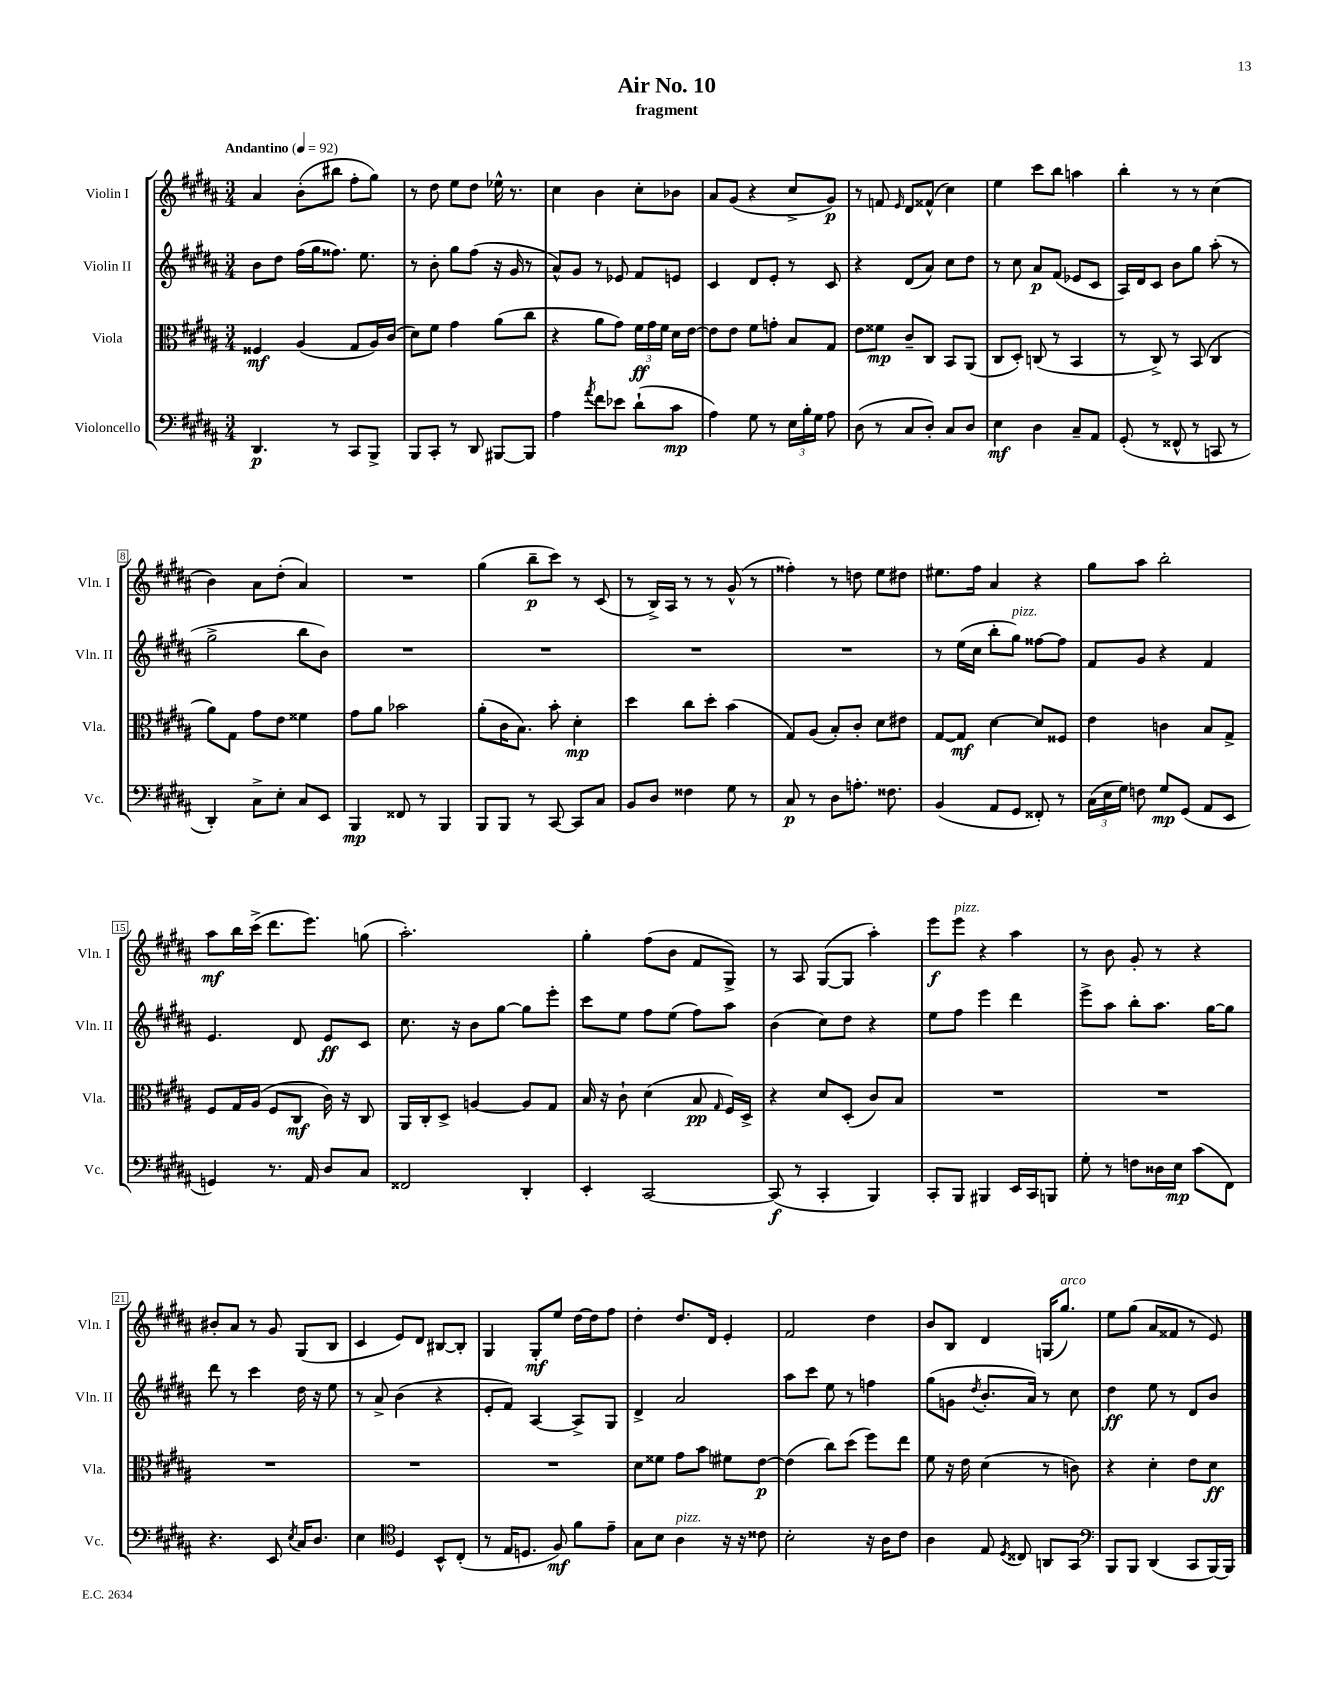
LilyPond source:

\header { title = "Air No. 10" subtitle = "fragment" }
<<
\new StaffGroup <<
\new Staff = "s0" \with { instrumentName = "Violin I" shortInstrumentName = "Vln. I" } {
    \clef treble \key b \major \numericTimeSignature \time 3/4 \tempo "Andantino" 4 = 92
    \autoBeamOff ais'4 b'8[-.( bis''8] fis''8[-. gis''8]) |
    r8 dis''8 e''8[ dis''8] ees''16-^ r8. |
    cis''4 b'4 cis''8[-. bes'8] |
    ais'8[ gis'8]( r4 cis''8[-> gis'8]\p) |
    r8 f'8 \grace { e'16 } dis'8[ fisis'8]-^( cis''4) |
    e''4 cis'''8[ b''8] a''4 |
    b''4-. r8 r8 cis''4( |
    b'4) ais'8[ dis''8]-.( ais'4) |
    R2. |
    gis''4( b''8[--\p cis'''8]) r8 cis'8( |
    r8 b16[->) ais16] r8 r8 gis'8-^( r8 |
    fisis''4-.) r8 d''8 e''8[ dis''8] |
    eis''8.[ fis''16] ais'4 r4 |
    gis''8[ ais''8] b''2-. |
    ais''8[\mf b''16 cis'''16]->( dis'''8.[ e'''8.]) g''8( |
    ais''2.-.) |
    gis''4-. fis''8[( b'8] fis'8[ gis8]->) |
    r8 ais8 gis8[~( gis8] ais''4-.) |
    e'''8[\f e'''8]^\markup { \italic "pizz." } r4 ais''4 |
    r8 b'8 gis'8-. r8 r4 |
    bis'8[-. ais'8] r8 gis'8 gis8[( b8] |
    cis'4 e'8[) dis'8] bis8[~ bis8]-. |
    gis4 gis8[-.\mf e''8] dis''16[~ dis''16 fis''8] |
    dis''4-. dis''8.[ dis'16] e'4-. |
    fis'2 dis''4 |
    b'8[ b8] dis'4 g16[( gis''8.]^\markup { \italic "arco" }) |
    e''8[ gis''8]( ais'8[ fisis'8] r8 e'8) \bar "|." |
}
\new Staff = "s1" \with { instrumentName = "Violin II" shortInstrumentName = "Vln. II" } {
    \clef treble \key b \major \numericTimeSignature \time 3/4
    \autoBeamOff b'8[ dis''8] fis''16[( gis''16 fisis''8.]) e''8. |
    r8 b'8-. gis''8[ fis''8]( r16 gis'16 r8 |
    ais'8[-^) gis'8] r8 ees'8 fis'8[ e'8] |
    cis'4 dis'8[ e'8]-. r8 cis'8 |
    r4 dis'8[( ais'8]) cis''8[ dis''8] |
    r8 cis''8 ais'8[\p fis'8]( ees'8[ cis'8] |
    ais16[) dis'16 cis'8] b'8[ gis''8] ais''8-.( r8 |
    gis''2-> b''8[ b'8]) |
    R2. |
    R2. |
    R2. |
    R2. |
    r8 e''16[( cis''16] b''8[-. gis''8]^\markup { \italic "pizz." }) fisis''8[~ fisis''8] |
    fis'8[ gis'8] r4 fis'4 |
    e'4. dis'8 e'8[\ff cis'8] |
    cis''8. r16 b'8[ gis''8]~ gis''8[ e'''8]-. |
    cis'''8[ e''8] fis''8[ e''8]( fis''8[) ais''8] |
    b'4( cis''8[) dis''8] r4 |
    e''8[ fis''8] e'''4 dis'''4 |
    e'''8[-> ais''8] b''8[-. ais''8.] gis''16[~ gis''8] |
    dis'''8 r8 cis'''4 dis''16 r16 e''8 |
    r8 ais'8-> b'4( r4 |
    e'8[-. fis'8]) ais4~ ais8[-> gis8] |
    dis'4-> ais'2 |
    ais''8[ cis'''8] e''8 r8 f''4 |
    gis''8[( g'8] \acciaccatura { dis''8 } b'8.[-. ais'16]) r8 cis''8 |
    dis''4\ff e''8 r8 dis'8[ b'8] \bar "|." |
}
\new Staff = "s2" \with { instrumentName = "Viola" shortInstrumentName = "Vla." } {
    \clef alto \key b \major \numericTimeSignature \time 3/4
    \autoBeamOff fisis4\mf ais4( gis8[ ais16) cis'16]( |
    dis'8[) fis'8] gis'4 ais'8[( cis''8] |
    r4 ais'8[ gis'8]) \tuplet 3/2 { fis'16[\ff gis'16 fis'16] } dis'16[ e'16]~ |
    e'8[ e'8] fis'8[ g'8]-. b8[ gis8] |
    e'8[ fisis'8]\mp cis'8[-- cis8] b,8[ ais,8]( |
    cis8[ dis8]-.) c8( r8 b,4 |
    r8 cis8->) r8 b,8( cis4 |
    ais'8[) gis8] gis'8[ e'8] fisis'4 |
    gis'8[ ais'8] bes'2 |
    ais'8[-.( cis'16 b8.]) b'8-. dis'4-.\mp |
    dis''4 cis''8[ dis''8]-. b'4( |
    gis8[) ais8]( b8[-.) cis'8]-. dis'8[ eis'8] |
    gis8[~ gis8]\mf dis'4~ dis'8[ fisis8] |
    e'4 c'4 b8[ gis8]-> |
    fis8[ gis16 ais16]( fis8[ cis8]\mf cis'16) r16 cis8 |
    ais,16[ cis16-. dis8]-> a4~ a8[ gis8] |
    b16 r16 cis'8-! dis'4( b8\pp \grace { gis16 } fis16[) dis16]-> |
    r4 dis'8[ dis8]-.( cis'8[) b8] |
    R2. |
    R2. |
    R2. |
    R2. |
    R2. |
    dis'8[ fisis'8] gis'8[ b'8] fis'8[ e'8]~\p |
    e'4( cis''8[) dis''8]( fis''8[) e''8] |
    fis'8 r16 e'16 dis'4( r8 c'8) |
    r4 dis'4-. e'8[ dis'8]\ff \bar "|." |
}
\new Staff = "s3" \with { instrumentName = "Violoncello" shortInstrumentName = "Vc." } {
    \clef bass \key b \major \numericTimeSignature \time 3/4
    \autoBeamOff dis,4.\p r8 cis,8[ b,,8]-> |
    b,,8[ cis,8]-. r8 dis,8 bis,,8[~ bis,,8] |
    ais4 \acciaccatura { ais'8 } fis'8[ ees'8] dis'8[-!( cis'8]\mp |
    ais4) gis8 r8 \tuplet 3/2 { e16[ b16-. gis16] } ais8 |
    dis8( r8 cis8[ dis8]-.) cis8[ dis8] |
    e4\mf dis4 cis8[-- ais,8] |
    gis,8-.( r8 fisis,8-^ r8 c,8 r8 |
    dis,4-.) cis8[-> e8]-. cis8[ e,8] |
    b,,4\mp fisis,8 r8 b,,4 |
    b,,8[ b,,8] r8 cis,8~ cis,8[ cis8] |
    b,8[ dis8] fisis4 gis8 r8 |
    cis8\p r8 dis8[ a8.]-. fisis8. |
    b,4( ais,8[ gis,8] fisis,8-.) r8 |
    \tuplet 3/2 { cis16[( e16 gis16]) } f8 gis8[\mp gis,8]( ais,8[ e,8] |
    g,4) r8. ais,16 dis8[ cis8] |
    fisis,2 dis,4-. |
    e,4-. cis,2~ |
    cis,8\f( r8 cis,4-. b,,4) |
    cis,8[-. b,,8] bis,,4 e,16[ cis,16 b,,8] |
    gis8-. r8 f8[ disis16 e16]\mp cis'8[( fis,8]) |
    r4. e,8 \acciaccatura { e8 } cis16[ dis8.] |
    e4 \clef tenor dis4 b,8[-^ cis8]-.( |
    r8 e16[ d8.] fis8\mf) fis'8[ e'8]-- |
    gis8[ b8] ais4^\markup { \italic "pizz." } r16 r16 cisis'8 |
    b2-. r16 ais16[ cis'8] |
    ais4 e8 \acciaccatura { dis8 } cisis8 a,8[ gis,8] |
    \clef bass b,,8[ b,,8] dis,4( cis,8[ b,,16~) b,,16] \bar "|." |
}
>>
>>
\layout { \context { \Score \override BarNumber.stencil = #(make-stencil-boxer 0.1 0.3 ly:text-interface::print) } }
